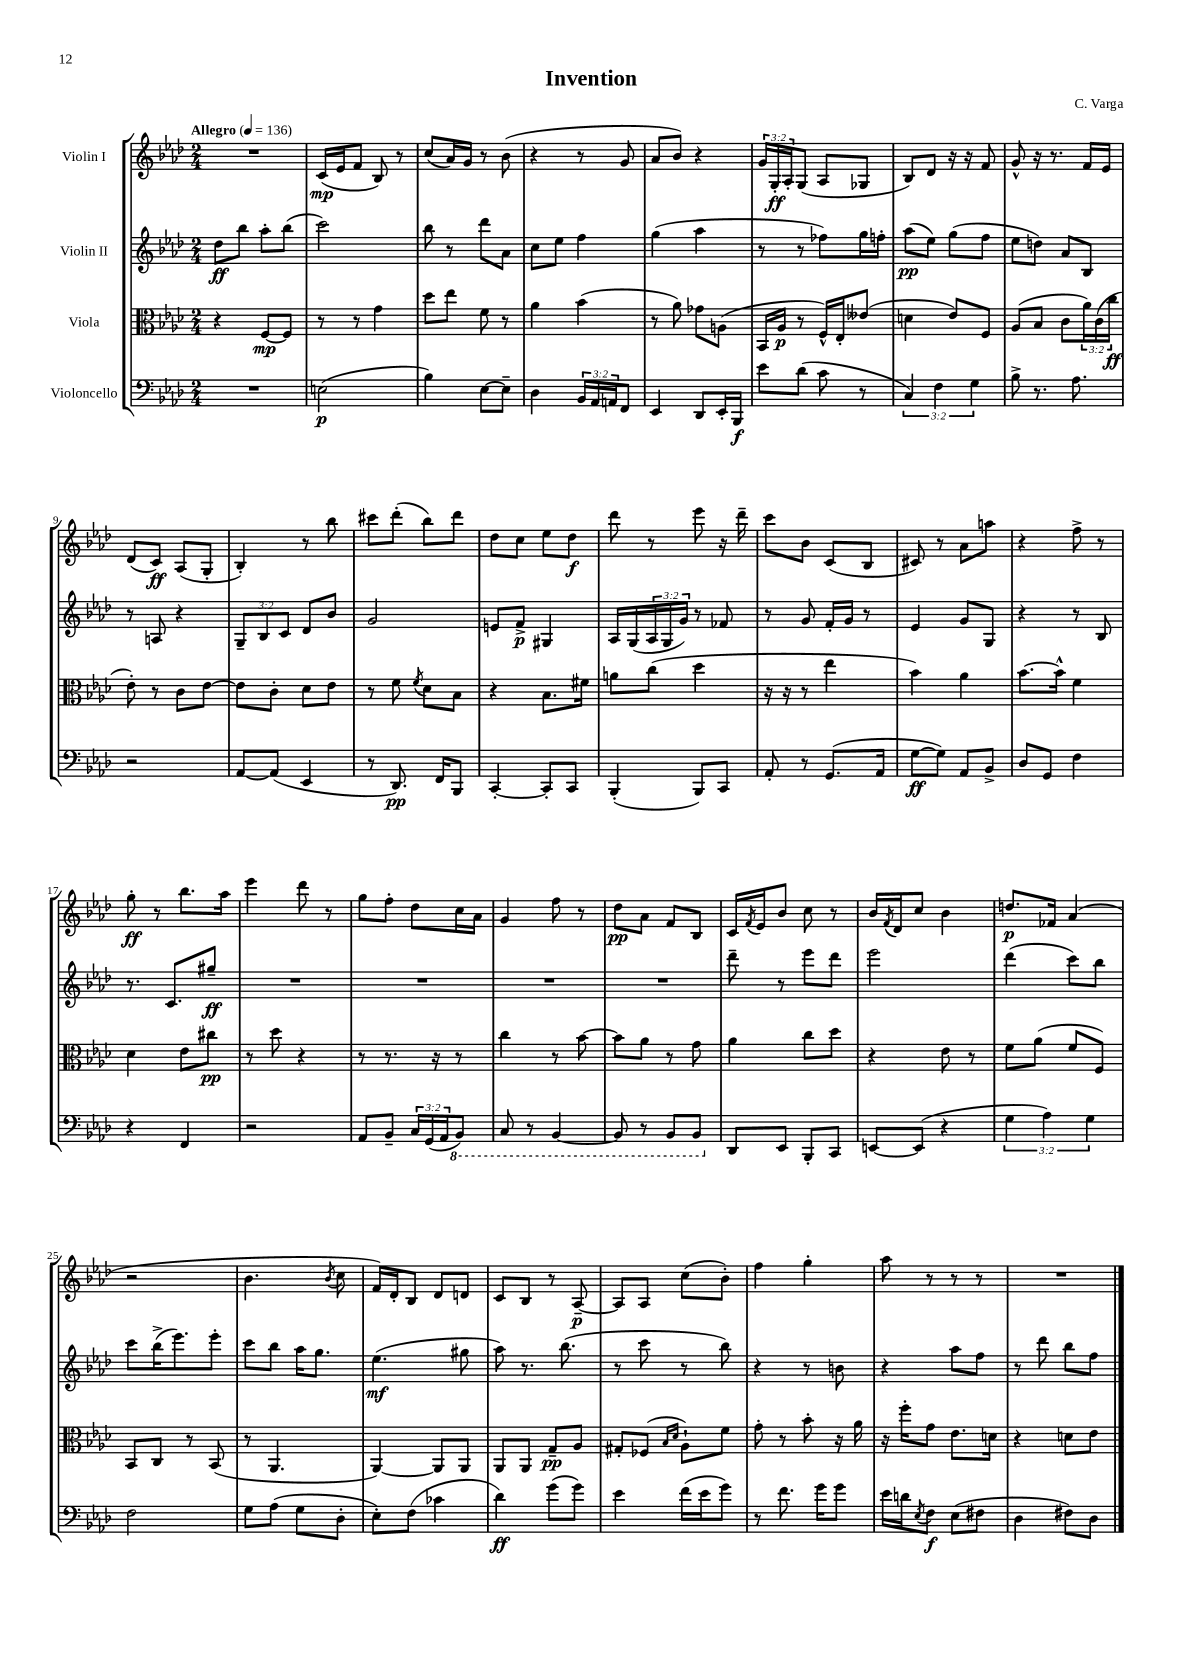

**kern	**dynam	**kern	**dynam	**kern	**dynam	**kern	**dynam
*part4	*part4	*part3	*part3	*part2	*part2	*part1	*part1
*staff4	*staff4	*staff3	*staff3	*staff2	*staff2	*staff1	*staff1
*I"Violoncello	*	*I"Viola	*	*I"Violin II	*	*I"Violin I	*
*clefF4	*	*clefC3	*	*clefG2	*	*clefG2	*
*k[b-e-a-d-]	*	*k[b-e-a-d-]	*	*k[b-e-a-d-]	*	*k[b-e-a-d-]	*
*M2/4	*	*M2/4	*	*M2/4	*	*M2/4	*
*MM136	*	*MM136	*	*MM136	*	*MM136	*
=1	=1	=1	=1	=1	=1	=1	=1
!	!	!	!	!	!	!LO:TX:a:B:t=Allegro	!
2r	.	4r	.	8dd-\L	ff	2r	.
.	.	.	.	8bb-\J	.	.	.
.	.	[8F/L	mp	8aa-'\L	.	.	.
.	.	8F/J]	.	(8bb-\J	.	.	.
=2	=2	=2	=2	=2	=2	=2	=2
(2En\	p	8r	.	2ccc\)	.	(16c/LL	mp
.	.	.	.	.	.	16e-/J	.
.	.	8r	.	.	.	8f/J	.
.	.	4g\	.	.	.	8B-/)	.
.	.	.	.	.	.	8r	.
=3	=3	=3	=3	=3	=3	=3	=3
4B-\)	.	8dd-\L	.	8bb-\	.	(8cc/L	.
.	.	8ee-\J	.	8r	.	16a-/L)	.
.	.	.	.	.	.	16g/JJ	.
[8E-\L	.	8f\	.	8ddd-\L	.	8r	.
8E-~\J]	.	8r	.	8a-\J	.	(8b-\	.
=4	=4	=4	=4	=4	=4	=4	=4
4D-\	.	4a-\	.	8cc\L	.	4r	.
.	.	.	.	8ee-\J	.	.	.
24BB-/LL	.	(4b-\	.	4ff\	.	8r	.
24AA-/	.	.	.	.	.	.	.
24AAn/J	.	.	.	.	.	.	.
8FF/J	.	.	.	.	.	8g/	.
=5	=5	=5	=5	=5	=5	=5	=5
4EE-/	.	8r	.	(4gg\	.	8a-/L	.
.	.	8a-\)	.	.	.	8b-/J)	.
8DD-/L	.	8g-X\L	.	4aa-\	.	4r	.
16EE-'/L	.	(8An\J	.	.	.	.	.
16BBB-/JJ	f	.	.	.	.	.	.
=6	=6	=6	=6	=6	=6	=6	=6
8e-\L	.	16BB-/LL	.	8r	.	24g/LL	.
.	.	.	.	.	.	24G'/	ff
.	.	16A-/JJ	p	.	.	.	.
.	.	.	.	.	.	24A-'/J	.
(8d-\J	.	8r	.	8r	.	(8G/J	.
8c\	.	16F^^/LL)	.	8ff-X\L)	.	8A-/L	.
.	.	16E-'/J	.	.	.	.	.
8r	.	(8e--X/J	.	16gg\L	.	8G-X/J	.
.	.	.	.	16ffn'\JJ	.	.	.
=7	=7	=7	=7	=7	=7	=7	=7
6C/)	.	4dn\	.	(8aa-\L	pp	8B-/L)	.
.	.	.	.	8ee-\J)	.	8d-/J	.
6F\	.	.	.	.	.	.	.
.	.	8e-/L)	.	(8gg\L	.	16r	.
.	.	.	.	.	.	16r	.
6G\	.	.	.	.	.	.	.
.	.	8F/J	.	8ff\J	.	8f/	.
=8	=8	=8	=8	=8	=8	=8	=8
8B-^\	.	(8A-/L	.	8ee-\L	.	8g^^/	.
8.r	.	8B-/J	.	8ddn\J)	.	16r	.
.	.	.	.	.	.	8.r	.
.	.	8c\L	.	8a-/L	.	.	.
8.A-\	.	.	.	.	.	.	.
.	.	24a-\L)	.	8B-/J	.	16f/LL	.
.	.	(24c\	.	.	.	.	.
.	.	.	.	.	.	16e-/JJ	.
.	.	24cc\JJ	ff	.	.	.	.
!!LO:LB:g=z
=9	=9	=9	=9	=9	=9	=9	=9
2r	.	8e-'\)	.	8r	.	(8d-/L	.
.	.	8r	.	8An/	.	8c/J)	ff
.	.	8c\L	.	4r	.	(8A-/L	.
.	.	[8e-\J	.	.	.	8G'/J	.
=10	=10	=10	=10	=10	=10	=10	=10
[8AA-/L	.	8e-\L]	.	12G~/L	.	4B-'/)	.
.	.	.	.	12B-/	.	.	.
(8AA-/J]	.	8c'\J	.	.	.	.	.
.	.	.	.	12c/J	.	.	.
4EE-/	.	8d-\L	.	8d-/L	.	8r	.
.	.	8e-\J	.	8b-/J	.	8bb-\	.
=11	=11	=11	=11	=11	=11	=11	=11
8r	.	8r	.	2g/	.	8ccc#X\L	.
8.DD-/)	pp	8f\	.	.	.	(8ddd-'\J	.
.	.	8qf/	.	.	.	.	.
.	.	8d-\L	.	.	.	8bb-\L)	.
16FF/KL	.	.	.	.	.	.	.
8BBB-/J	.	8B-\J	.	.	.	8ddd-\J	.
=12	=12	=12	=12	=12	=12	=12	=12
[4CC'/	.	4r	.	8en/L	.	8dd-\L	.
.	.	.	.	8f^/J	p	8cc\J	.
8CC'/L]	.	8.B-\L	.	4G#X/	.	8ee-\L	.
8CC/J	.	.	.	.	.	8dd-\J	f
.	.	16f#X\Jk	.	.	.	.	.
=13	=13	=13	=13	=13	=13	=13	=13
(4BBB-'/	.	8an\L	.	16A-/LL	.	8ddd-\	.
.	.	.	.	(16G/	.	.	.
.	.	(8cc\J	.	24A-/	.	8r	.
.	.	.	.	24G/	.	.	.
.	.	.	.	24g/JJ)	.	.	.
8BBB-/L)	.	4dd-\	.	8r	.	8eee-\	.
8CC/J	.	.	.	8f-X/	.	16r	.
.	.	.	.	.	.	16ddd-~\	.
=14	=14	=14	=14	=14	=14	=14	=14
8AA-'/	.	16r	.	8r	.	8ccc\L	.
.	.	16r	.	.	.	.	.
8r	.	8r	.	8g/	.	8b-\J	.
(8.GG/L	.	4ee-\	.	16f'/LL	.	(8c/L	.
.	.	.	.	16g/JJ	.	.	.
.	.	.	.	8r	.	8B-/J	.
16AA-/Jk	.	.	.	.	.	.	.
=15	=15	=15	=15	=15	=15	=15	=15
[8G\L	ff	4b-\)	.	4e-/	.	8c#X/)	.
8G\J])	.	.	.	.	.	8r	.
8AA-/L	.	4a-\	.	8g/L	.	8a-\L	.
8BB-^/J	.	.	.	8G/J	.	8aan\J	.
=16	=16	=16	=16	=16	=16	=16	=16
8D-/L	.	[8.b-\L	.	4r	.	4r	.
8GG/J	.	.	.	.	.	.	.
.	.	16b-^^\Jk]	.	.	.	.	.
4F\	.	4f\	.	8r	.	8ff^\	.
.	.	.	.	8B-/	.	8r	.
!!LO:LB:g=z
=17	=17	=17	=17	=17	=17	=17	=17
4r	.	4d-\	.	8.r	.	8gg'\	ff
.	.	.	.	.	.	8r	.
.	.	.	.	8.c/L	.	.	.
4FF/	.	8e-\L	.	.	.	8.bb-\L	.
.	.	8cc#X\J	pp	8gg#X~/J	ff	.	.
.	.	.	.	.	.	16aa-\Jk	.
=18	=18	=18	=18	=18	=18	=18	=18
2r	.	8r	.	2r	.	4eee-\	.
.	.	8dd-\	.	.	.	.	.
.	.	4r	.	.	.	8ddd-\	.
.	.	.	.	.	.	8r	.
=19	=19	=19	=19	=19	=19	=19	=19
8AA-/L	.	8r	.	2r	.	8gg\L	.
8BB-~/J	.	8.r	.	.	.	8ff'\J	.
24C/LL	.	.	.	.	.	8dd-\L	.
(24GG/	.	.	.	.	.	.	.
.	.	16r	.	.	.	.	.
24AA-/J	.	.	.	.	.	.	.
*8ba	*	*	*	*	*	*	*
8BBB-/J)	.	8r	.	.	.	16cc\L	.
.	.	.	.	.	.	16a-\JJ	.
=20	=20	=20	=20	=20	=20	=20	=20
8CC/	.	4cc\	.	2r	.	4g/	.
8r	.	.	.	.	.	.	.
[4BBB-/	.	8r	.	.	.	8ff\	.
.	.	[8b-\	.	.	.	8r	.
=21	=21	=21	=21	=21	=21	=21	=21
8BBB-/]	.	8b-\L]	.	2r	.	8dd-\L	pp
8r	.	8a-\J	.	.	.	8a-\J	.
8BBB-/L	.	8r	.	.	.	8f/L	.
8BBB-/J	.	8g\	.	.	.	8B-/J	.
=22	=22	=22	=22	=22	=22	=22	=22
*X8ba	*	*	*	*	*	*	*
8DD-/L	.	4a-\	.	8ddd-~\	.	16c/LL	.
.	.	.	.	.	.	8qf/	.
.	.	.	.	.	.	16e-/J	.
8EE-/J	.	.	.	8r	.	8b-/J	.
8BBB-'/L	.	8cc\L	.	8eee-\L	.	8cc\	.
8CC/J	.	8dd-\J	.	8ddd-\J	.	8r	.
=23	=23	=23	=23	=23	=23	=23	=23
[8EEn/L	.	4r	.	2eee-\	.	16b-/LL	.
.	.	.	.	.	.	8qf/	.
.	.	.	.	.	.	16d-/J	.
(8EE/J]	.	.	.	.	.	8cc/J	.
4r	.	8e-\	.	.	.	4b-\	.
.	.	8r	.	.	.	.	.
=24	=24	=24	=24	=24	=24	=24	=24
6G\	.	8f\L	.	(4ddd-\	.	8.ddn/L	p
.	.	(8a-\J	.	.	.	.	.
6A-\)	.	.	.	.	.	.	.
.	.	.	.	.	.	16f-X/Jk	.
.	.	8f/L	.	8ccc\L)	.	(4a-/	.
6G\	.	.	.	.	.	.	.
.	.	8F/J)	.	8bb-\J	.	.	.
!!LO:LB:g=z
=25	=25	=25	=25	=25	=25	=25	=25
2F\	.	8BB-/L	.	8ccc\L	.	2r	.
.	.	8C/J	.	(16bb-^\K	.	.	.
.	.	.	.	8.eee-\)	.	.	.
.	.	8r	.	.	.	.	.
.	.	(8BB-/	.	8eee-'\J	.	.	.
=26	=26	=26	=26	=26	=26	=26	=26
8G\L	.	8r	.	8ccc\L	.	4.b-\	.
(8A-\J	.	4.AA-/	.	8bb-\J	.	.	.
8G\L	.	.	.	16aa-\KL	.	.	.
.	.	.	.	8.gg\J	.	.	.
.	.	.	.	.	.	8qb-/	.
8D-'\J	.	.	.	.	.	8cc\	.
=27	=27	=27	=27	=27	=27	=27	=27
8E-'\L)	.	[4AA-/)	.	(4.ee-\	mf	16f/LL)	.
.	.	.	.	.	.	16d-'/J	.
(8F\J	.	.	.	.	.	8B-/J	.
4c-X\	.	8AA-/L]	.	.	.	8d-/L	.
.	.	8AA-/J	.	8gg#X\	.	8dn/J	.
=28	=28	=28	=28	=28	=28	=28	=28
4d-\)	ff	8AA-/L	.	8aa-\)	.	8c/L	.
.	.	8AA-/J	.	8.r	.	8B-/J	.
(8g\L	.	8G~/L	pp	.	.	8r	.
.	.	.	.	(8.bb-\	.	.	.
8g\J)	.	8A-/J	.	.	.	[8A-~/	p
=29	=29	=29	=29	=29	=29	=29	=29
4e-\	.	8G#X'/L	.	8r	.	8A-/L]	.
.	.	(8F-X/J	.	8ccc\	.	8A-/J	.
.	.	16qqB-/LL	.	.	.	.	.
.	.	16qqd-/JJ	.	.	.	.	.
(16f\LL	.	8A-`\L)	.	8r	.	(8cc\L	.
16e-\J	.	.	.	.	.	.	.
8g\J)	.	8f\J	.	8bb-\)	.	8b-'\J)	.
=30	=30	=30	=30	=30	=30	=30	=30
8r	.	8g'\	.	4r	.	4ff\	.
8.f\	.	8r	.	.	.	.	.
.	.	8b-'\	.	8r	.	4gg'\	.
16g\KL	.	.	.	.	.	.	.
8g\J	.	16r	.	8bn\	.	.	.
.	.	16a-\	.	.	.	.	.
=31	=31	=31	=31	=31	=31	=31	=31
16e-\LL	.	16r	.	4r	.	8aa-\	.
16dn\J	.	16ff'\KL	.	.	.	.	.
8qE-/	.	.	.	.	.	.	.
8F\J	f	8g\J	.	.	.	8r	.
(8E-\L	.	8.e-\L	.	8aa-\L	.	8r	.
8F#X\J	.	.	.	8ff\J	.	8r	.
.	.	16dn\Jk	.	.	.	.	.
=32	=32	=32	=32	=32	=32	=32	=32
4D-\	.	4r	.	8r	.	2r	.
.	.	.	.	8ddd-\	.	.	.
8F#X\L)	.	8dn\L	.	8bb-\L	.	.	.
8D-\J	.	8e-\J	.	8ff\J	.	.	.
==	==	==	==	==	==	==	==
*-	*-	*-	*-	*-	*-	*-	*-
